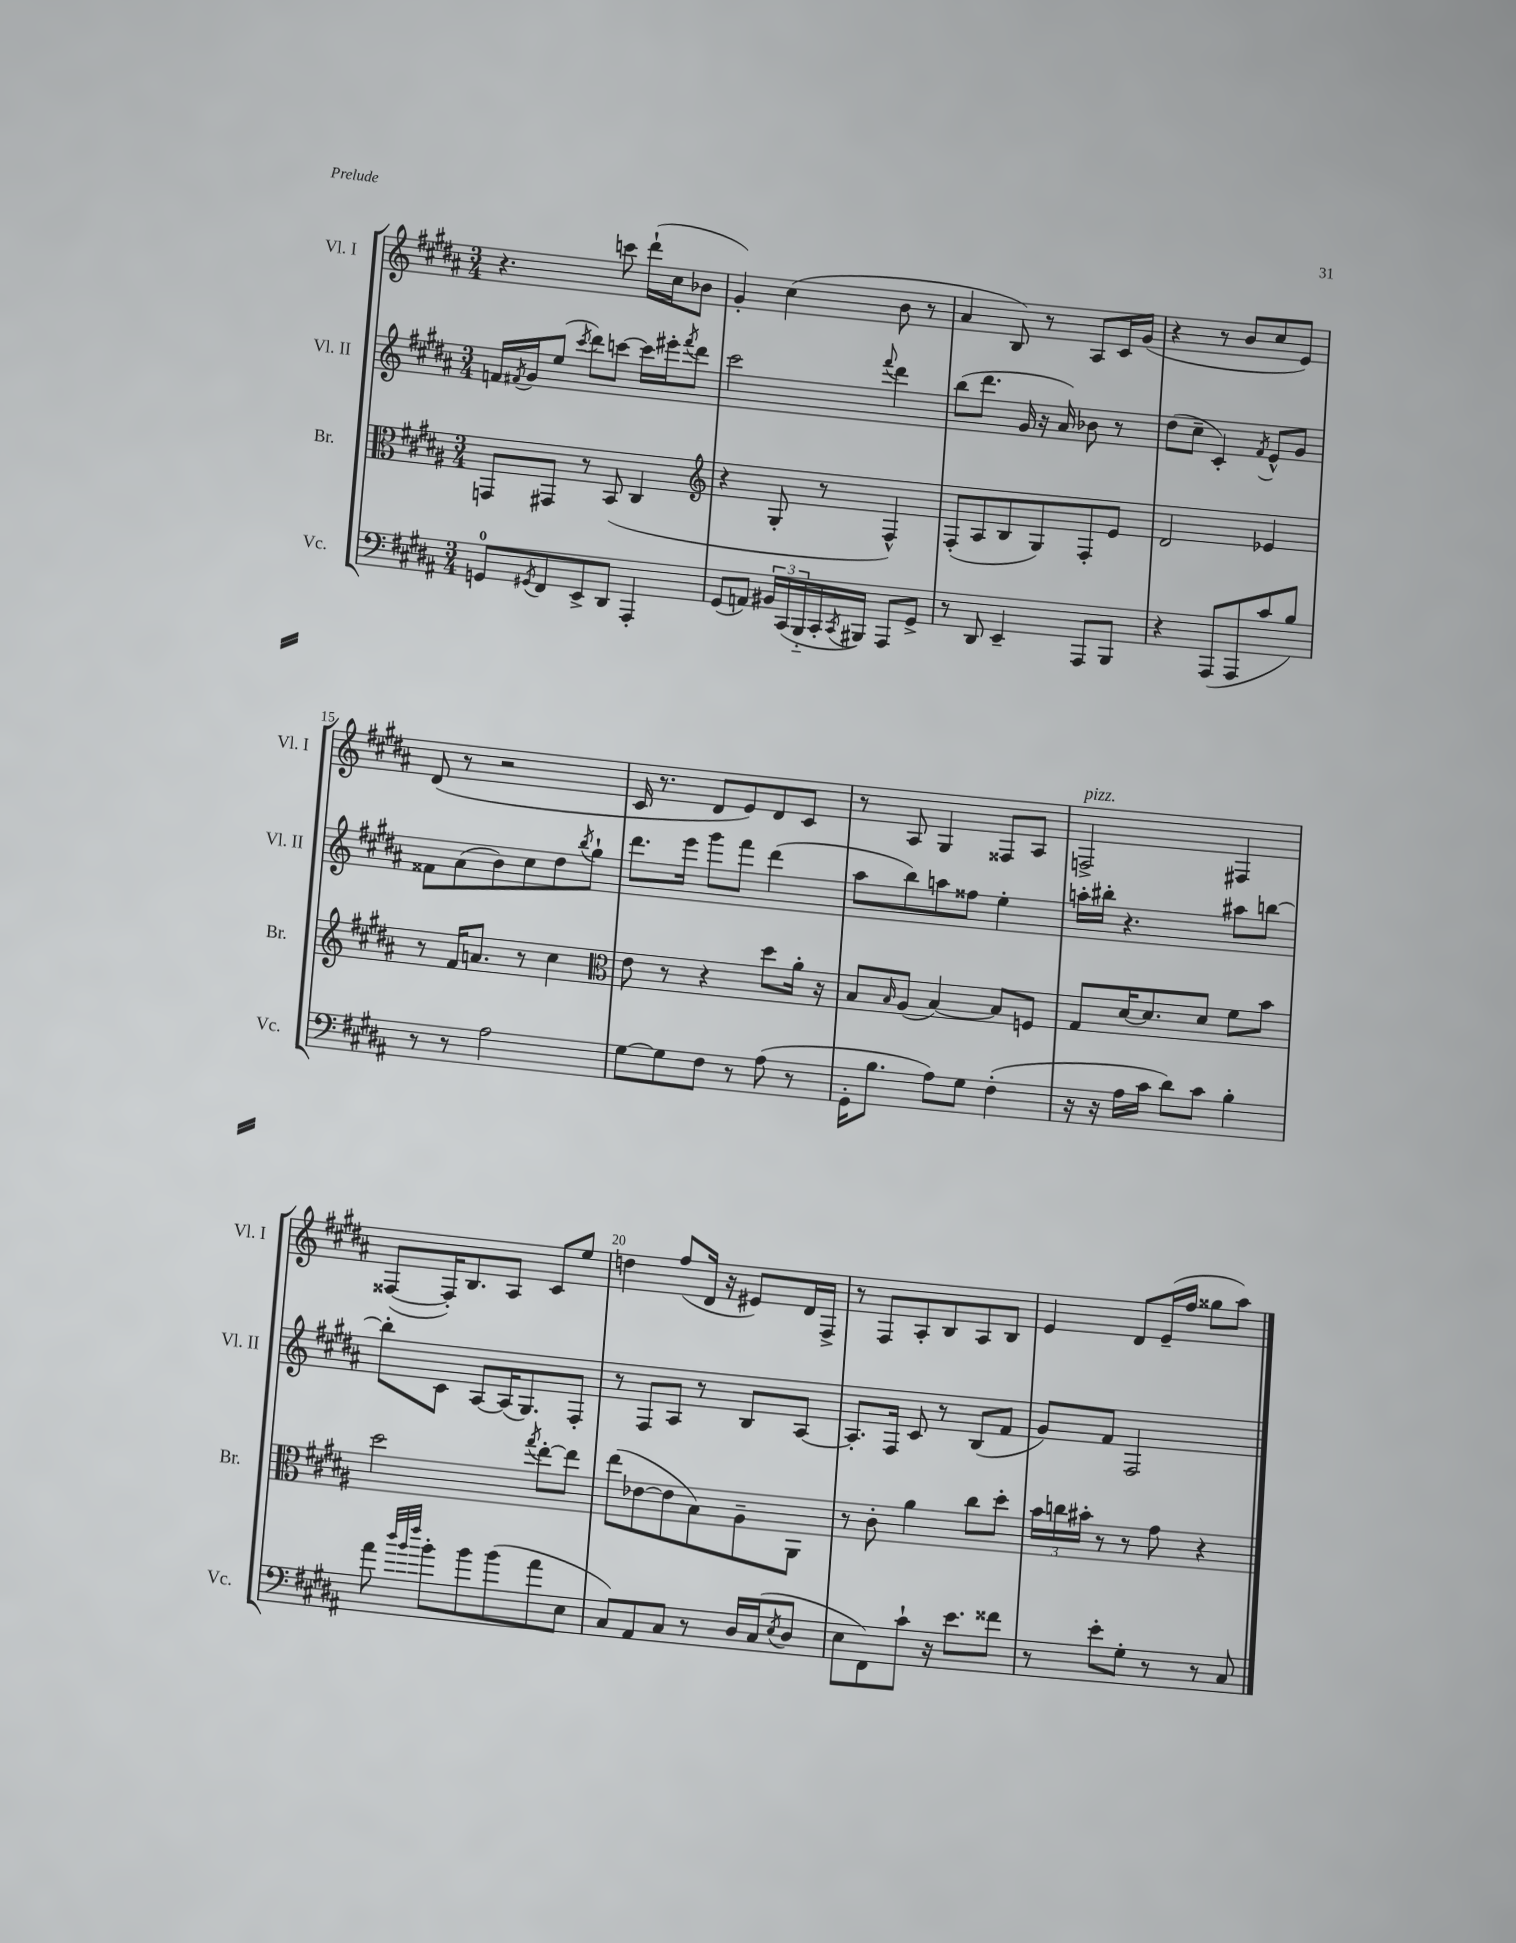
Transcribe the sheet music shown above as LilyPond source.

<<
\new StaffGroup <<
\new Staff = "s0" \with { instrumentName = "Vl. I" shortInstrumentName = "Vl. I" } {
    \clef treble \key b \major \numericTimeSignature \time 3/4
    r4. c'''8 dis'''16-!( cis''16 bes'8 |
    gis'4-.) cis''4( b'8 r8 |
    ais'4 b8) r8 ais8 cis'16 gis'16( |
    r4 r8 b'8 cis''8 e'8) |
    dis'8( r8 r2 |
    cis'16 r8. dis'8 e'8) dis'8 cis'8 |
    r8 ais8 gis4 fisis8 ais8 |
    f2->^\markup { \italic "pizz." } fis4 |
    fisis8~( fisis16-.) b8. ais8 cis'8 e''8 |
    d''4 fis''8( dis'16 r16 eis'8) dis'16 fis16-> |
    r8 fis8 ais8-. b8 ais8 b8 |
    e'4 dis'8 e'16--( fis''16 gisis''8 ais''8) \bar "|." |
}
\new Staff = "s1" \with { instrumentName = "Vl. II" shortInstrumentName = "Vl. II" } {
    \clef treble \key b \major \numericTimeSignature \time 3/4
    f'16 \acciaccatura { fis'8 } gis'16 e''8( \acciaccatura { cis'''8 } dis'''8) c'''8~ c'''16 eis'''16-. \acciaccatura { fis'''8 } dis'''8 |
    cis'''2 \appoggiatura { fis'''8 } dis'''4 |
    b''8( dis'''8. gis'16 r16 ais'16) bes'8 r8 |
    dis''8( cis''8-- cis'4-.) \acciaccatura { fis'8 } e'8-^ gis'8 |
    fisis'8 ais'8( b'8) cis''8 dis''8 \acciaccatura { b''8 } gis''8-! |
    dis'''8. e'''16 gis'''8 fis'''8 dis'''4( |
    ais''8 b''8) a''8 fisis''8 e''4-. |
    a''16-. bis''16-. r4. ais''8 b''8~ |
    b''8-. cis'8 ais8~ ais16( gis8.) fis8-. |
    r8 fis8 ais8 r8 b8 ais8~ |
    ais8.-. fis16 cis'8 r8 b8( fis'8 |
    gis'8) fis'8 fis2 \bar "|." |
}
\new Staff = "s2" \with { instrumentName = "Br." shortInstrumentName = "Br." } {
    \clef alto \key b \major \numericTimeSignature \time 3/4
    g,8 gis,8 r8 b,8( cis4 |
    \clef treble r4 gis8-. r8 fis4-^) |
    fis8-.( ais8 b8 gis8) fis8-. e'8 |
    dis'2 ees'4 |
    r8 fis'16 a'8. r8 cis''4 |
    \clef alto e'8 r8 r4 dis''8 ais'16-. r16 |
    b8 \grace { b16 } ais8( b4~) b8 f8 |
    gis8 dis'16~ dis'8. dis'8 fis'8 b'8 |
    dis''2 \acciaccatura { gis''8 } e''8~-. e''8 |
    e''8( ees'8~ ees'8 b8) ais8-- ais,8 |
    r8 cis'8-. ais'4 cis''8 dis''8-. |
    \tuplet 3/2 { b'16 c''16 bis'16-. } r8 r8 gis'8 r4 \bar "|." |
}
\new Staff = "s3" \with { instrumentName = "Vc." shortInstrumentName = "Vc." } {
    \clef bass \key b \major \numericTimeSignature \time 3/4
    g,8-0 \acciaccatura { gis,8 } fis,8 e,8-> dis,8 ais,,4-. |
    gis,8( a,8) \tuplet 3/2 { bis,16 cis,16( b,,16-_ } cis,16-. \acciaccatura { cis,8 } bis,,16) ais,,8 gis,8-> |
    r8 dis,8 e,4-- ais,,8 b,,8 |
    r4 ais,,8( ais,,8 cis'8 b8) |
    r8 r8 ais2 |
    gis8~ gis8 fis8 r8 ais8( r8 |
    gis,16-. b8. ais8) gis8 fis4-.( |
    r16 r16 ais16 cis'16 dis'8) cis'8 b4-. |
    ais'8 \grace { dis''32 b'32 fis''32 } b'8-. b'8 b'8( ais'8 e8 |
    cis8) ais,8 cis8 r8 dis16 cis16( \acciaccatura { e8 } dis8 |
    e8 fis,8) cis'8-! r16 e'8. fisis'8 |
    r8 e'8-. gis8-. r8 r8 cis8 \bar "|." |
}
>>
>>
\layout { \context { \Score currentBarNumber = #11 \override BarNumber.break-visibility = ##(#f #t #t) barNumberVisibility = #(every-nth-bar-number-visible 5) } }
